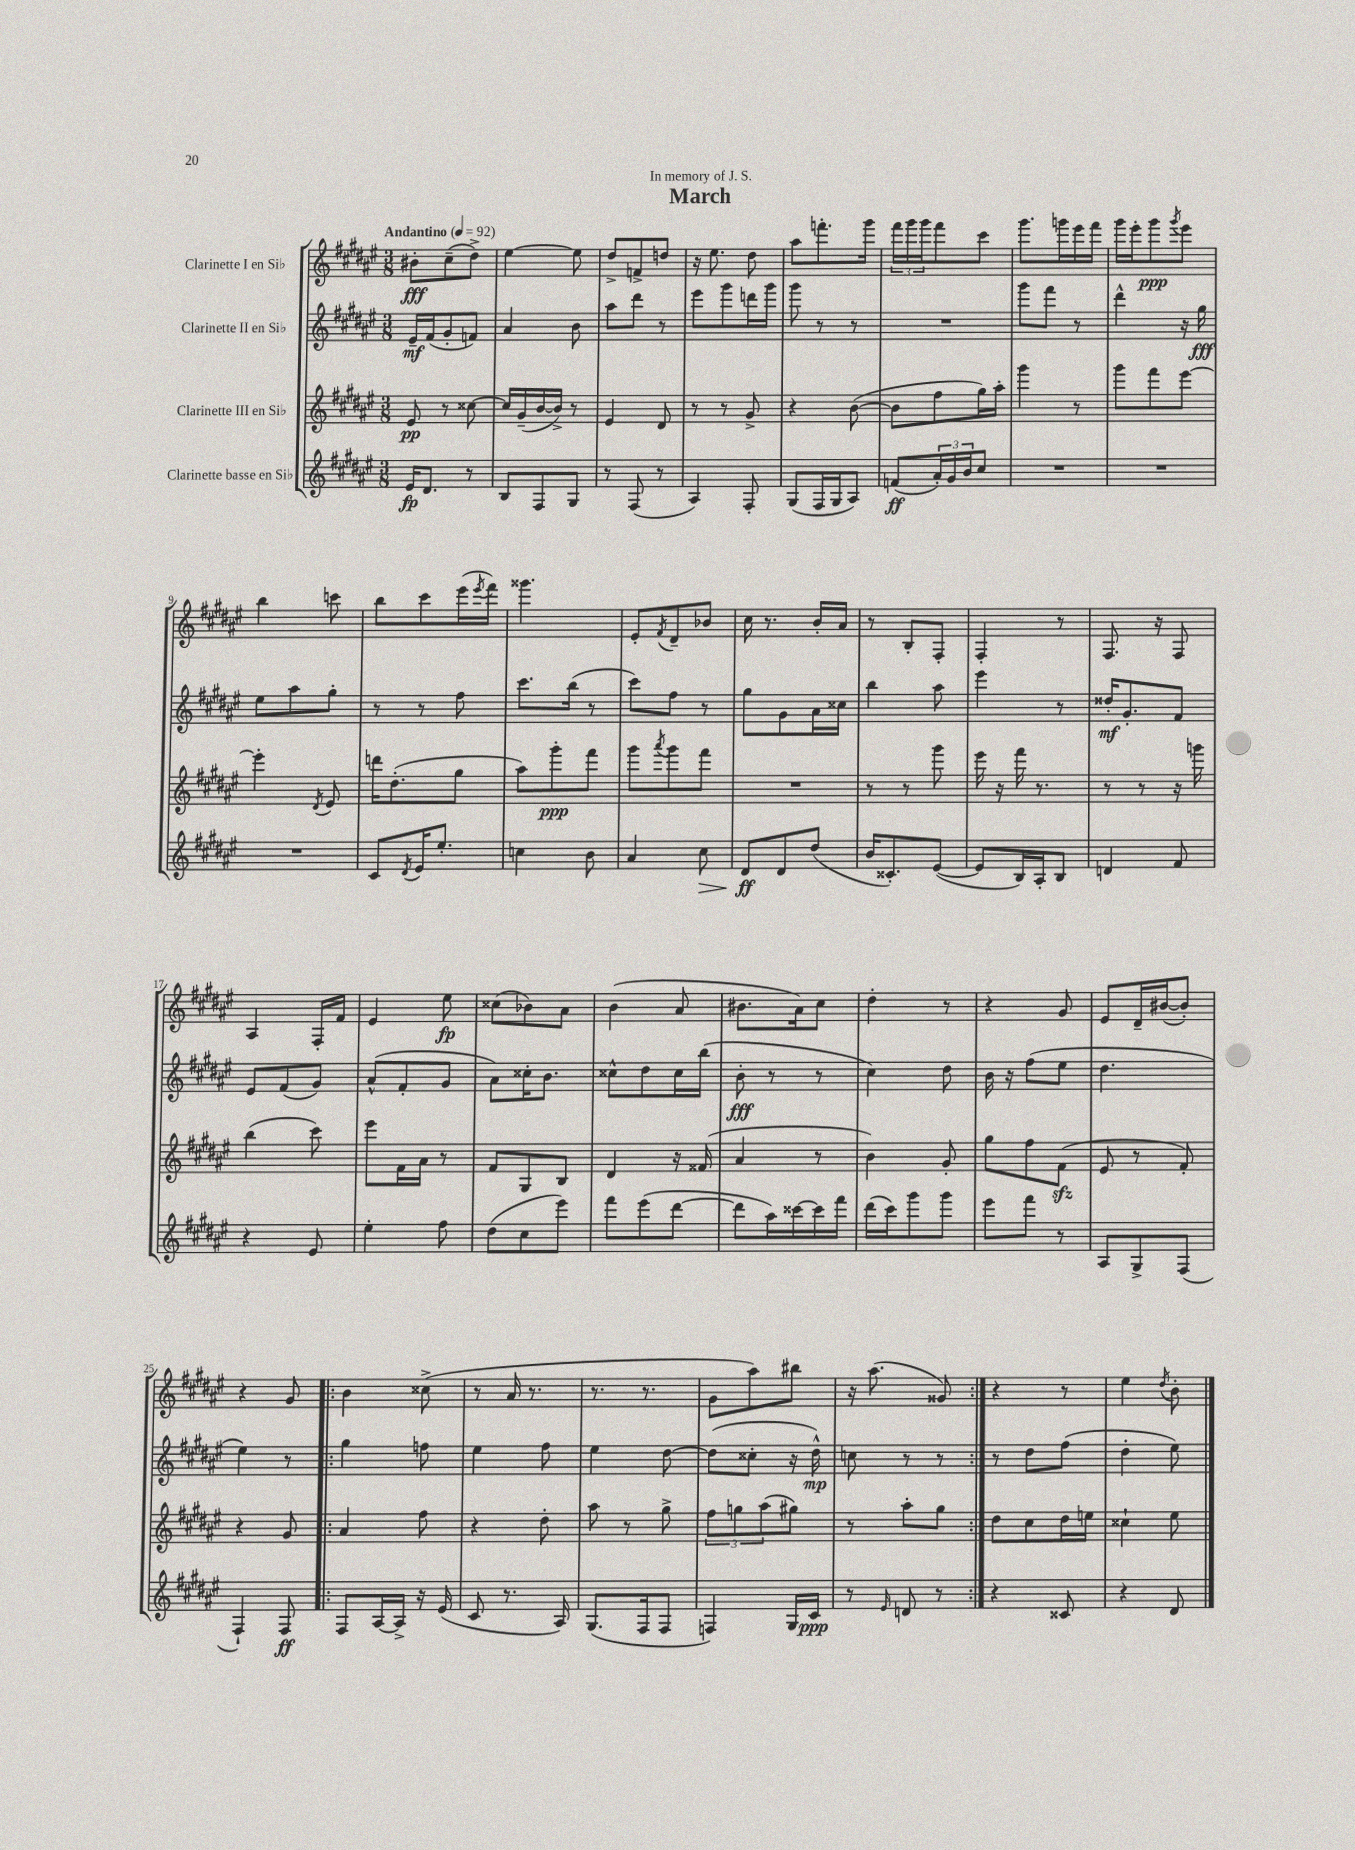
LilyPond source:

\header { title = "March" dedication = "In memory of J. S." }
<<
\new StaffGroup <<
\new Staff = "s0" \with { instrumentName = "Clarinette I en Sib" } {
    \clef treble \key fis \major \numericTimeSignature \time 3/8 \tempo "Andantino" 4 = 92
    bis'8-.\fff cis''8--( dis''8->) |
    eis''4~ eis''8 |
    dis''8-> f'8-> d''8 |
    r16 eis''8. dis''8 |
    ais''8 f'''8.-. gis'''16 |
    \tuplet 3/2 { fis'''16 gis'''16 gis'''16 } fis'''8 cis'''8 |
    gis'''8. g'''16 eis'''16 fis'''16 |
    gis'''16 eis'''16-. gis'''8\ppp \acciaccatura { gis'''8 } eis'''8 |
    b''4 c'''8 |
    b''8 cis'''8 eis'''16( \acciaccatura { eis'''8 } fis'''16) |
    gisis'''4. |
    eis'8-. \acciaccatura { fis'8 } dis'8-- bes'8 |
    cis''16 r8. b'16-. ais'16 |
    r8 b8-. fis8-. |
    fis4-. r8 |
    fis8. r16 fis8 |
    ais4 fis16-. fis'16 |
    eis'4 eis''8\fp |
    cisis''8( bes'8) ais'8 |
    b'4( ais'8 |
    bis'8. ais'16) cis''8 |
    dis''4-. r8 |
    r4 gis'8 |
    eis'8 dis'16-- bis'16~( bis'8-.) |
    r4 gis'8 |
    \repeat volta 2 { b'4 cisis''8->( |
    r8 ais'16 r8. |
    r8. r8. |
    gis'8 ais''8) bis''8 |
    r16 ais''8.( gisis'8) | }
    r4 r8 |
    eis''4 \acciaccatura { dis''8 } b'8-. \bar "|." |
}
\new Staff = "s1" \with { instrumentName = "Clarinette II en Sib" } {
    \clef treble \key fis \major \numericTimeSignature \time 3/8
    eis'16--\mf fis'16( gis'8-. f'8) |
    ais'4 b'8 |
    ais''8 dis'''8 r8 |
    eis'''8 gis'''8 d'''16 gis'''16 |
    gis'''8 r8 r8 |
    R4. |
    gis'''8 fis'''8 r8 |
    dis'''4-^ r16 gis''16\fff |
    eis''8 ais''8 gis''8-. |
    r8 r8 fis''8 |
    cis'''8. b''16( r8 |
    cis'''8) fis''8 r8 |
    gis''8 gis'8 ais'16 cisis''16 |
    b''4 ais''8 |
    eis'''4 r8 |
    disis''16-.\mf gis'8.-. fis'8 |
    eis'8 fis'8( gis'8) |
    ais'8-^( fis'8-. gis'8 |
    ais'8) cisis''16-. b'8. |
    cisis''8-^ dis''8 cisis''16 b''16( |
    b'8-.\fff r8 r8 |
    cis''4) dis''8 |
    b'16 r16 fis''8( eis''8 |
    dis''4. |
    eis''4) r8 |
    \repeat volta 2 { gis''4 f''8 |
    eis''4 fis''8 |
    eis''4 dis''8~ |
    dis''8( cisis''8-. r16 dis''16-^\mp) |
    c''8 r8 r8 | }
    r8 dis''8 fis''8( |
    dis''4-. eis''8) \bar "|." |
}
\new Staff = "s2" \with { instrumentName = "Clarinette III en Sib" } {
    \clef treble \key fis \major \numericTimeSignature \time 3/8
    eis'8\pp r8 cisis''8~ |
    cisis''16 gis'16--( b'16~ b'16->) r8 |
    eis'4 dis'8 |
    r8 r8 gis'8-> |
    r4 b'8~( |
    b'8 fis''8 gis''16) ais''16-. |
    gis'''4 r8 |
    gis'''8 fis'''8 eis'''8~ |
    eis'''4-. \acciaccatura { dis'8 } eis'8 |
    d'''16 dis''8.-.( gis''8 |
    ais''8) gis'''8-.\ppp fis'''8 |
    gis'''8 \acciaccatura { ais'''8 } gis'''8 fis'''8 |
    R4. |
    r8 r8 gis'''8 |
    eis'''16 r16 fis'''16 r8. |
    r8 r8 r16 g'''16 |
    b''4( cis'''8) |
    eis'''8 fis'16 ais'16 r8 |
    fis'8 gis8 b8 |
    dis'4 r16 fisis'16( |
    ais'4 r8 |
    b'4) gis'8-. |
    gis''8 fis''8 fis'8\sfz( |
    eis'8 r8 fis'8-.) |
    r4 gis'8 |
    \repeat volta 2 { ais'4 fis''8 |
    r4 dis''8-. |
    ais''8 r8 gis''8-> |
    \tuplet 3/2 { fis''8 g''8 ais''8( } gis''8) |
    r8 ais''8-. gis''8 | }
    dis''8 cis''8 dis''16 e''16 |
    cisis''4-! eis''8 \bar "|." |
}
\new Staff = "s3" \with { instrumentName = "Clarinette basse en Sib" } {
    \clef treble \key fis \major \numericTimeSignature \time 3/8
    eis'16\fp dis'8. r8 |
    b8 fis8 gis8 |
    r8 fis8( r8 |
    ais4) fis8-. |
    gis8( fis16 gis16 ais8) |
    f'8\ff( \tuplet 3/2 { ais'16-.) gis'16 b'16 } cis''8 |
    R4. |
    R4. |
    R4. |
    cis'8 \acciaccatura { dis'8 } eis'16 eis''8.-. |
    c''4 b'8 |
    ais'4 cis''8\> |
    dis'8\ff\! dis'8 dis''8( |
    b'16 cisis'8.-.) eis'8~( |
    eis'8 b16) ais16-. b8 |
    d'4 fis'8 |
    r4 eis'8 |
    eis''4-. fis''8 |
    dis''8( cis''8 eis'''8) |
    fis'''8 eis'''8( dis'''8~ |
    dis'''8 ais''16) cisis'''16~ cisis'''16 fis'''16 |
    dis'''16( cis'''16) gis'''8 gis'''8 |
    eis'''8 fis'''8 r8 |
    ais8 gis8-> fis8( |
    fis4-!) fis8\ff |
    \repeat volta 2 { fis8 ais16~ ais16-> r16 eis'16( |
    cis'8 r8. ais16) |
    gis8.( fis16 fis8 |
    f4) gis16 cis'16\ppp |
    r8 \grace { eis'16 } d'8 r8 | }
    r4 cisis'8 |
    r4 dis'8 \bar "|." |
}
>>
>>
